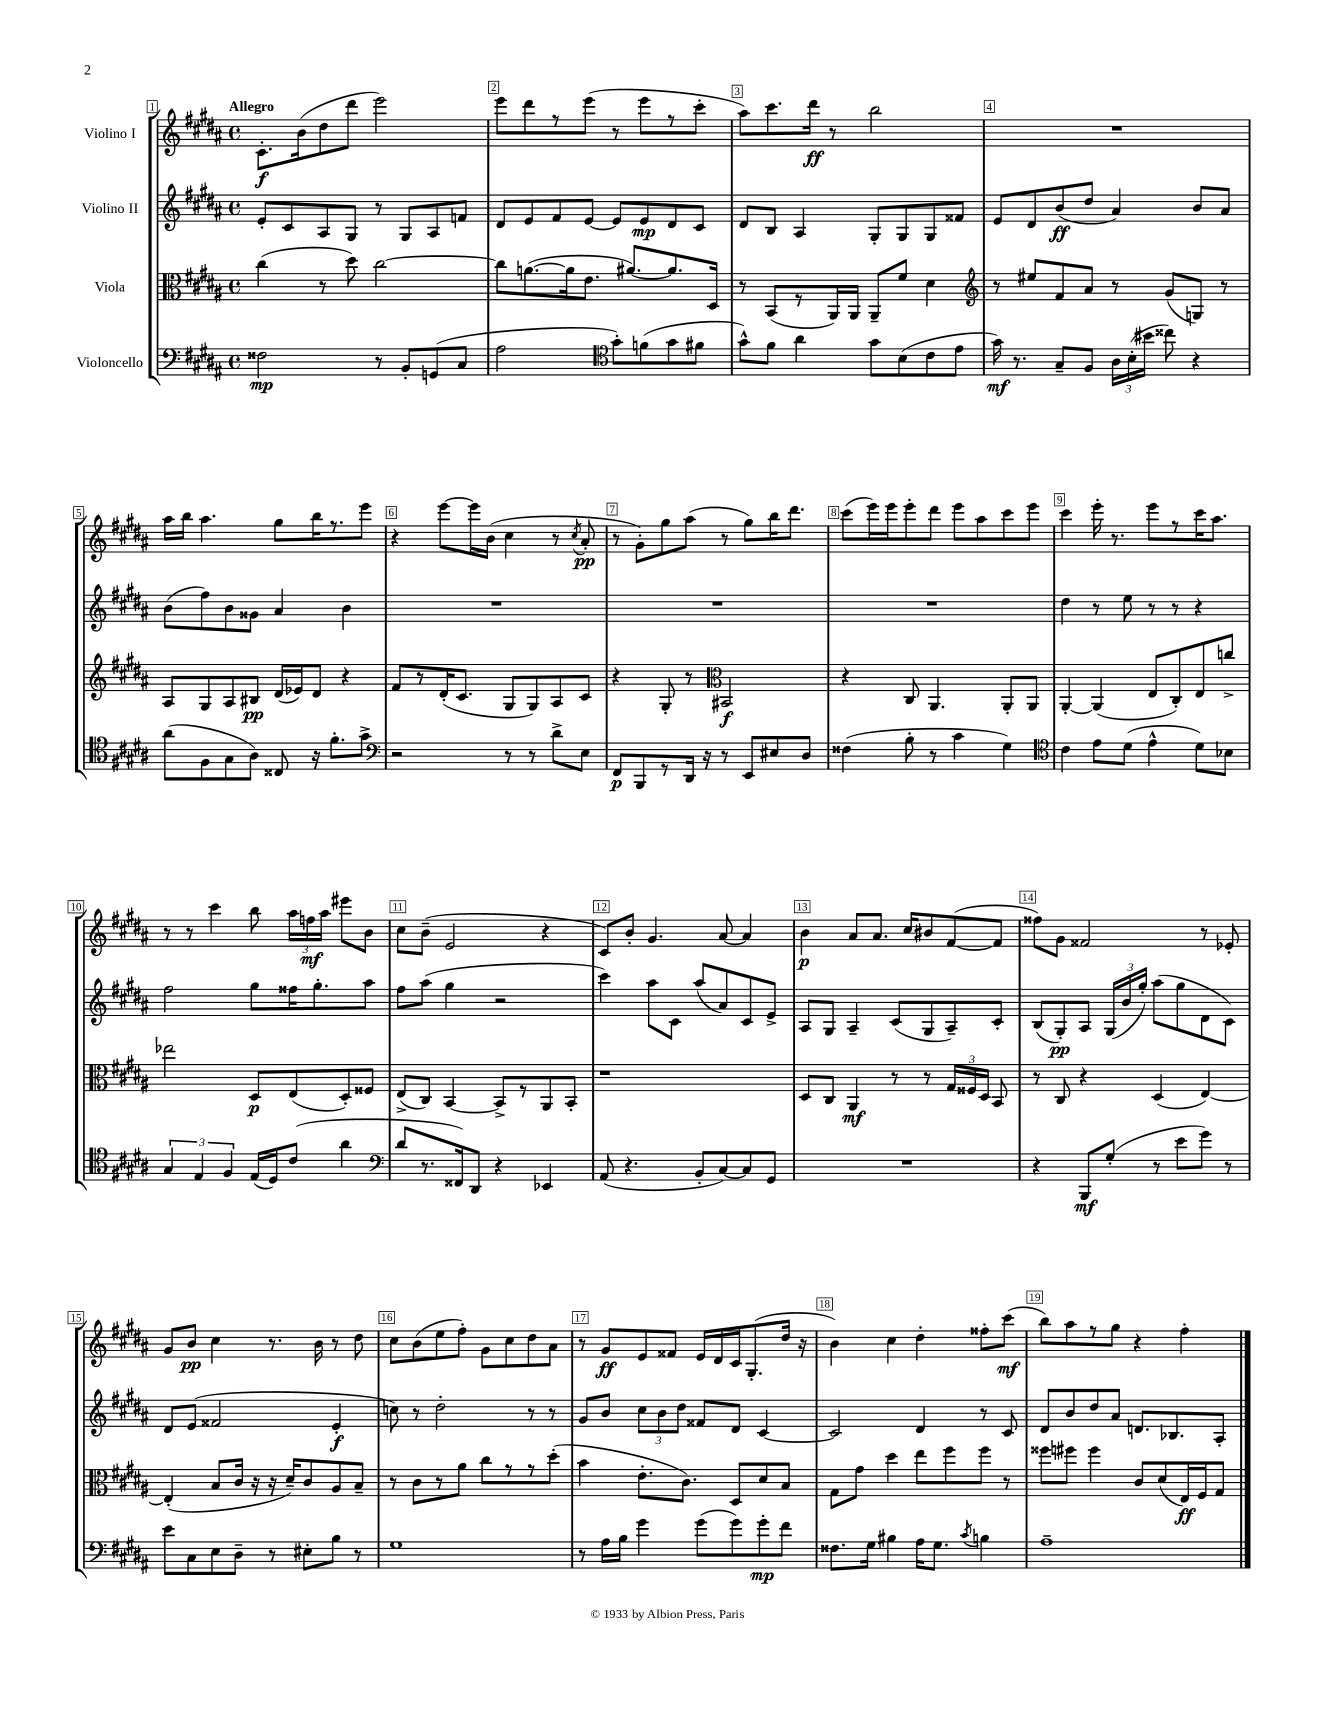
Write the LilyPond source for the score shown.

<<
\new StaffGroup <<
\new Staff = "s0" \with { instrumentName = "Violino I" } {
    \clef treble \key b \major \defaultTimeSignature \time 4/4 \tempo "Allegro"
    \autoBeamOff cis'8.[-.\f b'16( dis''8 dis'''8] e'''2) |
    e'''8[ dis'''8 r8 e'''8]( r8 e'''8[ r8 cis'''8]-. |
    ais''8[) cis'''8. dis'''16]\ff r8 b''2 |
    R1 |
    ais''16[ b''16] ais''4. gis''8[ b''16 r8. e'''8] |
    r4 e'''8[~ e'''16 b'16]( cis''4 r8 \acciaccatura { cis''8 } ais'8-.\pp |
    r8 gis'8[-.) gis''8 ais''8]( r8 gis''8[) b''16 dis'''8.] |
    cis'''8[( e'''16) e'''16 e'''8-. dis'''8] e'''8[ ais''8 cis'''8 e'''8] |
    cis'''4 e'''16-. r8. e'''8[ r8 cis'''16 ais''8.] |
    r8 r8 cis'''4 b''8 \tuplet 3/2 { ais''16[ f''16\mf ais''16] } eis'''8[ b'8] |
    cis''8[ b'8]--( e'2 r4 |
    cis'8[) b'8]-. gis'4. ais'8~ ais'4 |
    b'4\p ais'8[ ais'8.] cis''16[ bis'8 fis'8~( fis'8] |
    fisis''8[) gis'8] fisis'2 r8 ees'8-. |
    gis'8[ b'8]\pp cis''4 r8. b'16 r8 dis''8 |
    cis''8[ b'8( e''8 fis''8]-.) gis'8[ cis''8 dis''8 ais'8] |
    r8 gis'8[\ff e'8 fisis'8] e'16[ dis'16 cis'16 gis8.-.( dis''16] r16 |
    b'4) cis''4 dis''4-. fisis''8[-. cis'''8]\mf( |
    b''8[) ais''8 r8 gis''8] r4 fis''4-. \bar "|." |
}
\new Staff = "s1" \with { instrumentName = "Violino II" } {
    \clef treble \key b \major \defaultTimeSignature \time 4/4
    \autoBeamOff e'8[-. cis'8 ais8 gis8] r8 gis8[ ais8 f'8] |
    dis'8[ e'8 fis'8 e'8]~ e'8[ e'8\mp dis'8 cis'8] |
    dis'8[ b8] ais4 gis8[-. gis8 gis8 fisis'8] |
    e'8[ dis'8 b'8\ff( dis''8] ais'4) b'8[ ais'8] |
    b'8[( fis''8) b'8 gisis'8] ais'4 b'4 |
    R1 |
    R1 |
    R1 |
    dis''4 r8 e''8 r8 r8 r4 |
    fis''2 gis''8[ fisis''16 gis''8.-. ais''8] |
    fis''8[ ais''8]( gis''4 r2 |
    cis'''4) ais''8[ cis'8] ais''8[( ais'8) cis'8 e'8]-> |
    ais8[ gis8] ais4-- cis'8[( gis8 ais8--) cis'8]-. |
    b8[( gis8-.\pp) ais8] \tuplet 3/2 { gis16[( b'16 gis''16]-.) } ais''8[( gis''8 dis'8 cis'8]) |
    dis'8[ e'8]( fisis'2 e'4-.\f |
    c''8) r8 dis''2-. r8 r8 |
    gis'8[ b'8] \tuplet 3/2 { cis''8[ b'8 dis''8] } fisis'8[ dis'8] cis'4~ |
    cis'2 dis'4 r8 cis'8 |
    dis'8[ b'8 dis''8 ais'8] d'8.[ bes8. ais8]-. \bar "|." |
}
\new Staff = "s2" \with { instrumentName = "Viola" } {
    \clef alto \key b \major \defaultTimeSignature \time 4/4
    \autoBeamOff cis''4( r8 dis''8) cis''2~ |
    cis''8[ a'8.~( a'16 e'8.] ais'8.[~) ais'8. dis16] |
    r8 b,8[( r8 ais,16) ais,16] ais,8[-- fis'8] dis'4 |
    \clef treble r8 eis''8[ fis'8 ais'8] r8 gis'8[( g8]) r8 |
    ais8[ gis8 ais8 bis8]\pp dis'16[( ees'16) dis'8] r4 |
    fis'8[ r8 dis'16-.( cis'8.] gis8[ gis8) ais8 cis'8] |
    r4 gis8-. r8 \clef alto bis,2\f |
    r4 cis8 ais,4. ais,8[-. ais,8] |
    ais,4~-. ais,4( e8[ cis8-.) e8 c''8]-> |
    ees''2 dis8[\p e8( dis8-.) fisis8] |
    e8[->( cis8]) b,4~ b,8[-> r8 ais,8 b,8]-. |
    r1 |
    dis8[ cis8] ais,4\mf r8 r8 \tuplet 3/2 { gis16[ fisis16 dis16] } b,8 |
    r8 cis8 r4 dis4( e4~) |
    e4-.( b8[ cis'16] r16 r16 dis'16[--) cis'8 ais8 b8]-- |
    r8 cis'8[ r8 ais'8] cis''8[ r8 r8 dis''8]-.( |
    b'4 e'8.[-. cis'8.]) dis8[ dis'8 b8] |
    gis8[ gis'8] dis''4 e''8[ fis''8 fis''8] r8 |
    fisis''8[ fis''8] fis''4 cis'8[ dis'8( e16\ff) fis16 gis8] \bar "|." |
}
\new Staff = "s3" \with { instrumentName = "Violoncello" } {
    \clef bass \key b \major \defaultTimeSignature \time 4/4
    \autoBeamOff fisis2\mp r8 b,8[-. g,8( cis8] |
    ais2 \clef tenor gis'8[-.) f'8( gis'8 fis'8] |
    gis'8[-^) fis'8] ais'4 gis'8[ b8( cis'8 e'8] |
    gis'16\mf) r8. gis8[-- fis8] \tuplet 3/2 { ais16[ b16-.( bis'16] } cisis''8) r4 |
    ais'8[( fis8 gis8 ais8]) cisis8 r16 fis'8.[-. gis'8]-> |
    \clef bass r2 r8 r8 dis'8[-> e8] |
    fis,8[\p b,,8 r8 dis,16] r16 r8 e,8[ eis8 dis8] |
    fisis4( b8-. r8 cis'4 gis4) |
    \clef tenor cis'4 e'8[ dis'8]( e'4-^ dis'8[) bes8] |
    \tuplet 3/2 { gis4 e4 fis4 } e16[( dis16) cis'8]( ais'4 |
    \clef bass dis'8[ r8. fisis,16) dis,8] r4 ees,4 |
    ais,8( r4. b,8[-. cis8~) cis8 gis,8] |
    R1 |
    r4 b,,8[\mf gis8]-.( r8 e'8[ gis'8]) r8 |
    e'8[ cis8 e8 dis8]-- r8 eis8[-. b8] r8 |
    gis1 |
    r8 ais16[ b16] gis'4 gis'8[( gis'8) gis'8-.\mp fis'8] |
    fisis8.[ gis16] bis4 ais16[ gis8.] \acciaccatura { cis'8 } b4 |
    ais1-- \bar "|." |
}
>>
>>
\layout { \context { \Score \override BarNumber.break-visibility = ##(#f #t #t) barNumberVisibility = #all-bar-numbers-visible \override BarNumber.stencil = #(make-stencil-boxer 0.1 0.3 ly:text-interface::print) } }
